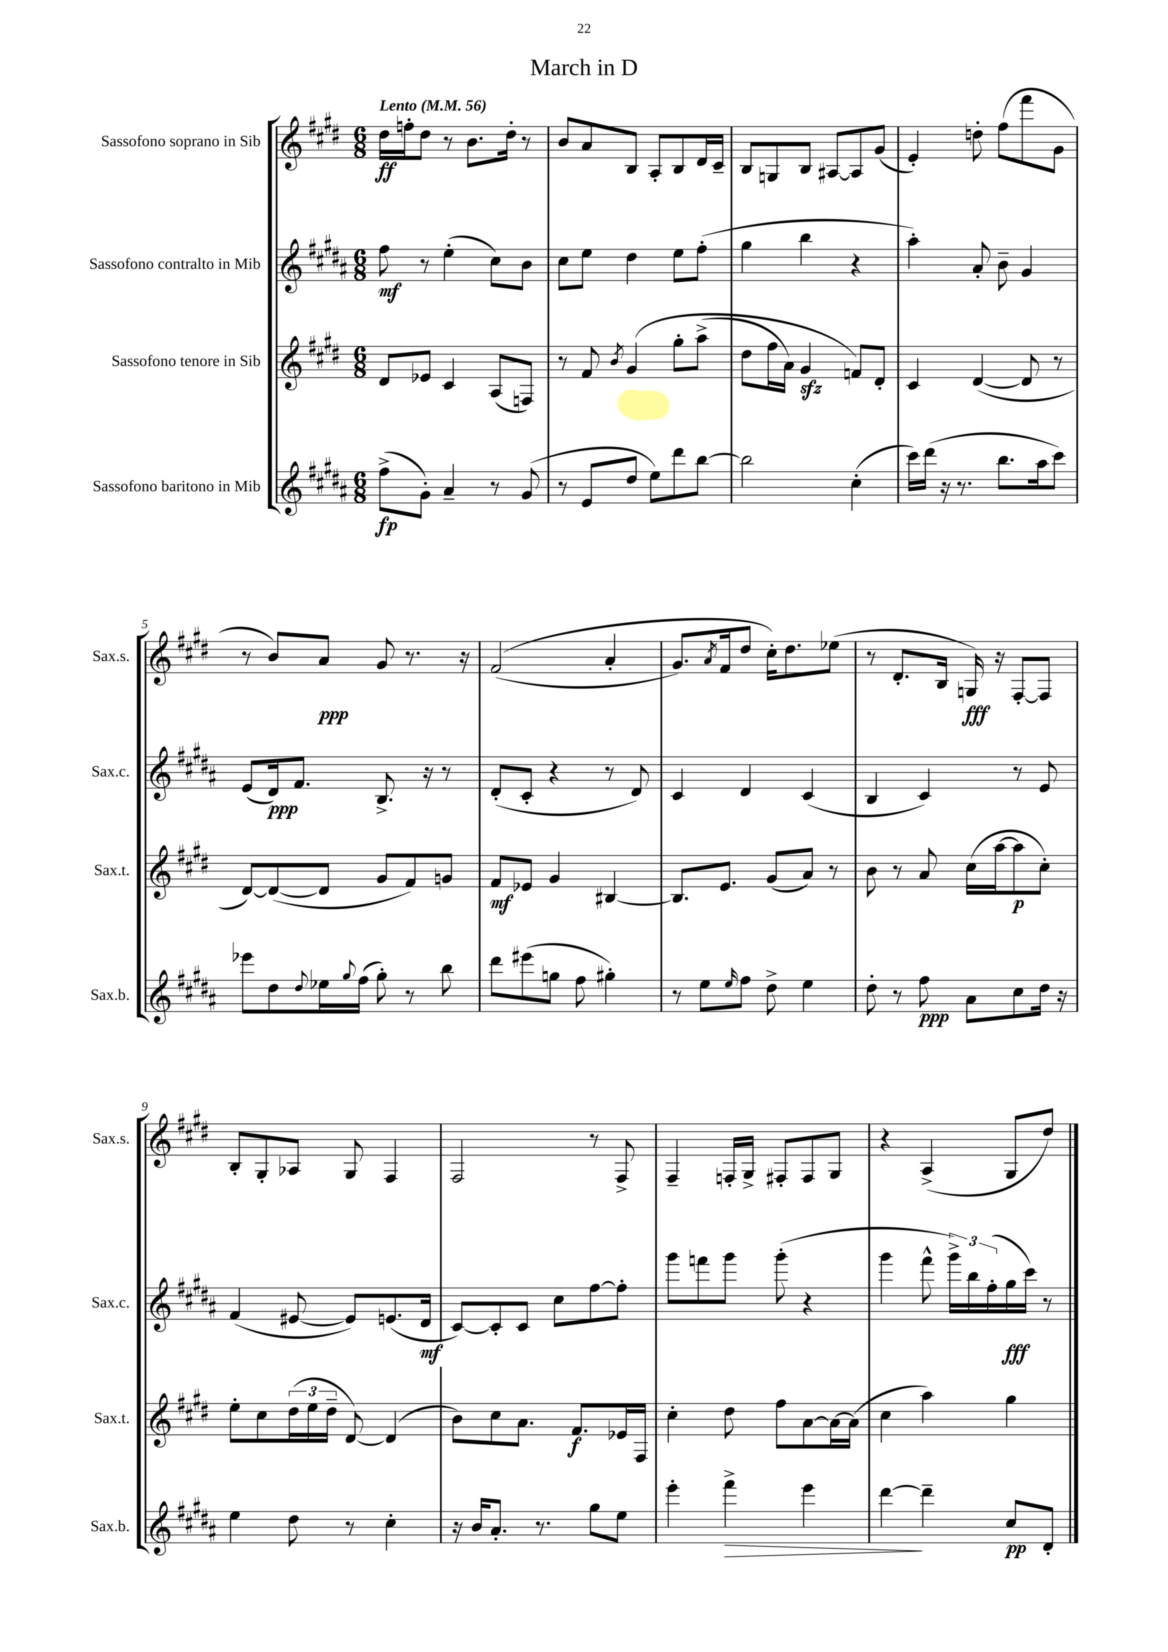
\header { title = "March in D" }
<<
\new StaffGroup <<
\new Staff = "s0" \with { instrumentName = "Sassofono soprano in Sib" shortInstrumentName = "Sax.s." } {
    \clef treble \key e \major \numericTimeSignature \time 6/8 \tempo "Lento" 4 = 56
    dis''16\ff f''16-. dis''8 r8 b'8. dis''16-. r8 |
    b'8 a'8 b8 a8-. b8 dis'16 cis'16-- |
    b8 g8 b8 ais8~ ais8 gis'8( |
    e'4-.) d''8-. fis''8( fis'''8 gis'8 |
    r8 b'8) a'8\ppp gis'8 r8. r16 |
    fis'2(\( a'4-. |
    gis'8.) \acciaccatura { a'8 } fis'16 dis''8 cis''16-.\) dis''8. ees''8( |
    r8 dis'8.-. b16 g16\fff) r16 fis8~-. fis8 |
    b8-. gis8-. aes8 gis8 fis4 |
    fis2 r8 fis8-> |
    fis4-- f16-. gis16-> fis8-. fis8 gis8 |
    r4 a4->( gis8 dis''8) \bar "|." |
}
\new Staff = "s1" \with { instrumentName = "Sassofono contralto in Mib" shortInstrumentName = "Sax.c." } {
    \clef treble \key b \major \numericTimeSignature \time 6/8
    fis''8\mf r8 e''4-.( cis''8) b'8 |
    cis''8 e''8 dis''4 e''8 fis''8-.( |
    gis''4 b''4 r4 |
    ais''4-.) ais'8-. b'8-- gis'4 |
    e'8( dis'16\ppp) fis'8. b8.-> r16 r8 |
    dis'8-.( cis'8-. r4 r8 dis'8) |
    cis'4 dis'4 cis'4( |
    b4 cis'4) r8 e'8 |
    fis'4( eis'8~ eis'8) e'8.( dis'16\mf |
    cis'8~) cis'8-. cis'8 cis''8 fis''8~ fis''8-. |
    gis'''8 f'''8 gis'''8 gis'''8-.( r4 |
    gis'''4 fis'''8-^ \tuplet 3/2 { gis'''16->) b''16 fis''16-.( } gis''16\fff cis'''16) r8 \bar "|." |
}
\new Staff = "s2" \with { instrumentName = "Sassofono tenore in Sib" shortInstrumentName = "Sax.t." } {
    \clef treble \key e \major \numericTimeSignature \time 6/8
    dis'8 ees'8 cis'4 a8( f8) |
    r8 fis'8 \acciaccatura { b'8 } gis'4\( gis''8-. a''8->( |
    dis''8 fis''16 a'16) gis'4\sfz f'8\) dis'8-. |
    cis'4 dis'4~( dis'8 r8 |
    dis'8~) dis'8~( dis'8 gis'8 fis'8) g'8 |
    fis'8\mf ees'8 gis'4 bis4~ |
    bis8. e'8. gis'8( a'8) r8 |
    b'8 r8 a'8 cis''16( a''16~ a''8\p cis''8-.) |
    e''8-. cis''8 \tuplet 3/2 { dis''16( e''16 dis''16-- } dis'8~) dis'4( |
    b'8) cis''8 a'8. fis'8.\f ees'16 fis16 |
    cis''4-. dis''8 fis''8 a'8~ a'16~ a'16( |
    cis''4 a''4) gis''4 \bar "|." |
}
\new Staff = "s3" \with { instrumentName = "Sassofono baritono in Mib" shortInstrumentName = "Sax.b." } {
    \clef treble \key b \major \numericTimeSignature \time 6/8
    fis''8->\fp( gis'8-.) ais'4-- r8 gis'8( |
    r8 e'8 dis''8 e''8) dis'''8 b''8~ |
    b''2 cis''4-.( |
    cis'''16) dis'''16( r16 r8. b''8. ais''16 cis'''8) |
    ees'''8 dis''8 \appoggiatura { dis''8 } ees''16 \appoggiatura { gis''8 } fis''16( gis''8-.) r8 b''8 |
    dis'''8 eis'''8( g''8 fis''8 gis''4-.) |
    r8 e''8 \grace { e''16 } fis''8 dis''8-> e''4 |
    dis''8-. r8 fis''8\ppp ais'8 cis''8 dis''16 r16 |
    e''4 dis''8 r8 cis''4-. |
    r16 b'16 ais'8.-. r8. gis''8 e''8 |
    e'''4-. fis'''4->\> e'''4 |
    dis'''4~\! dis'''4-- cis''8\pp dis'8-. \bar "|." |
}
>>
>>
